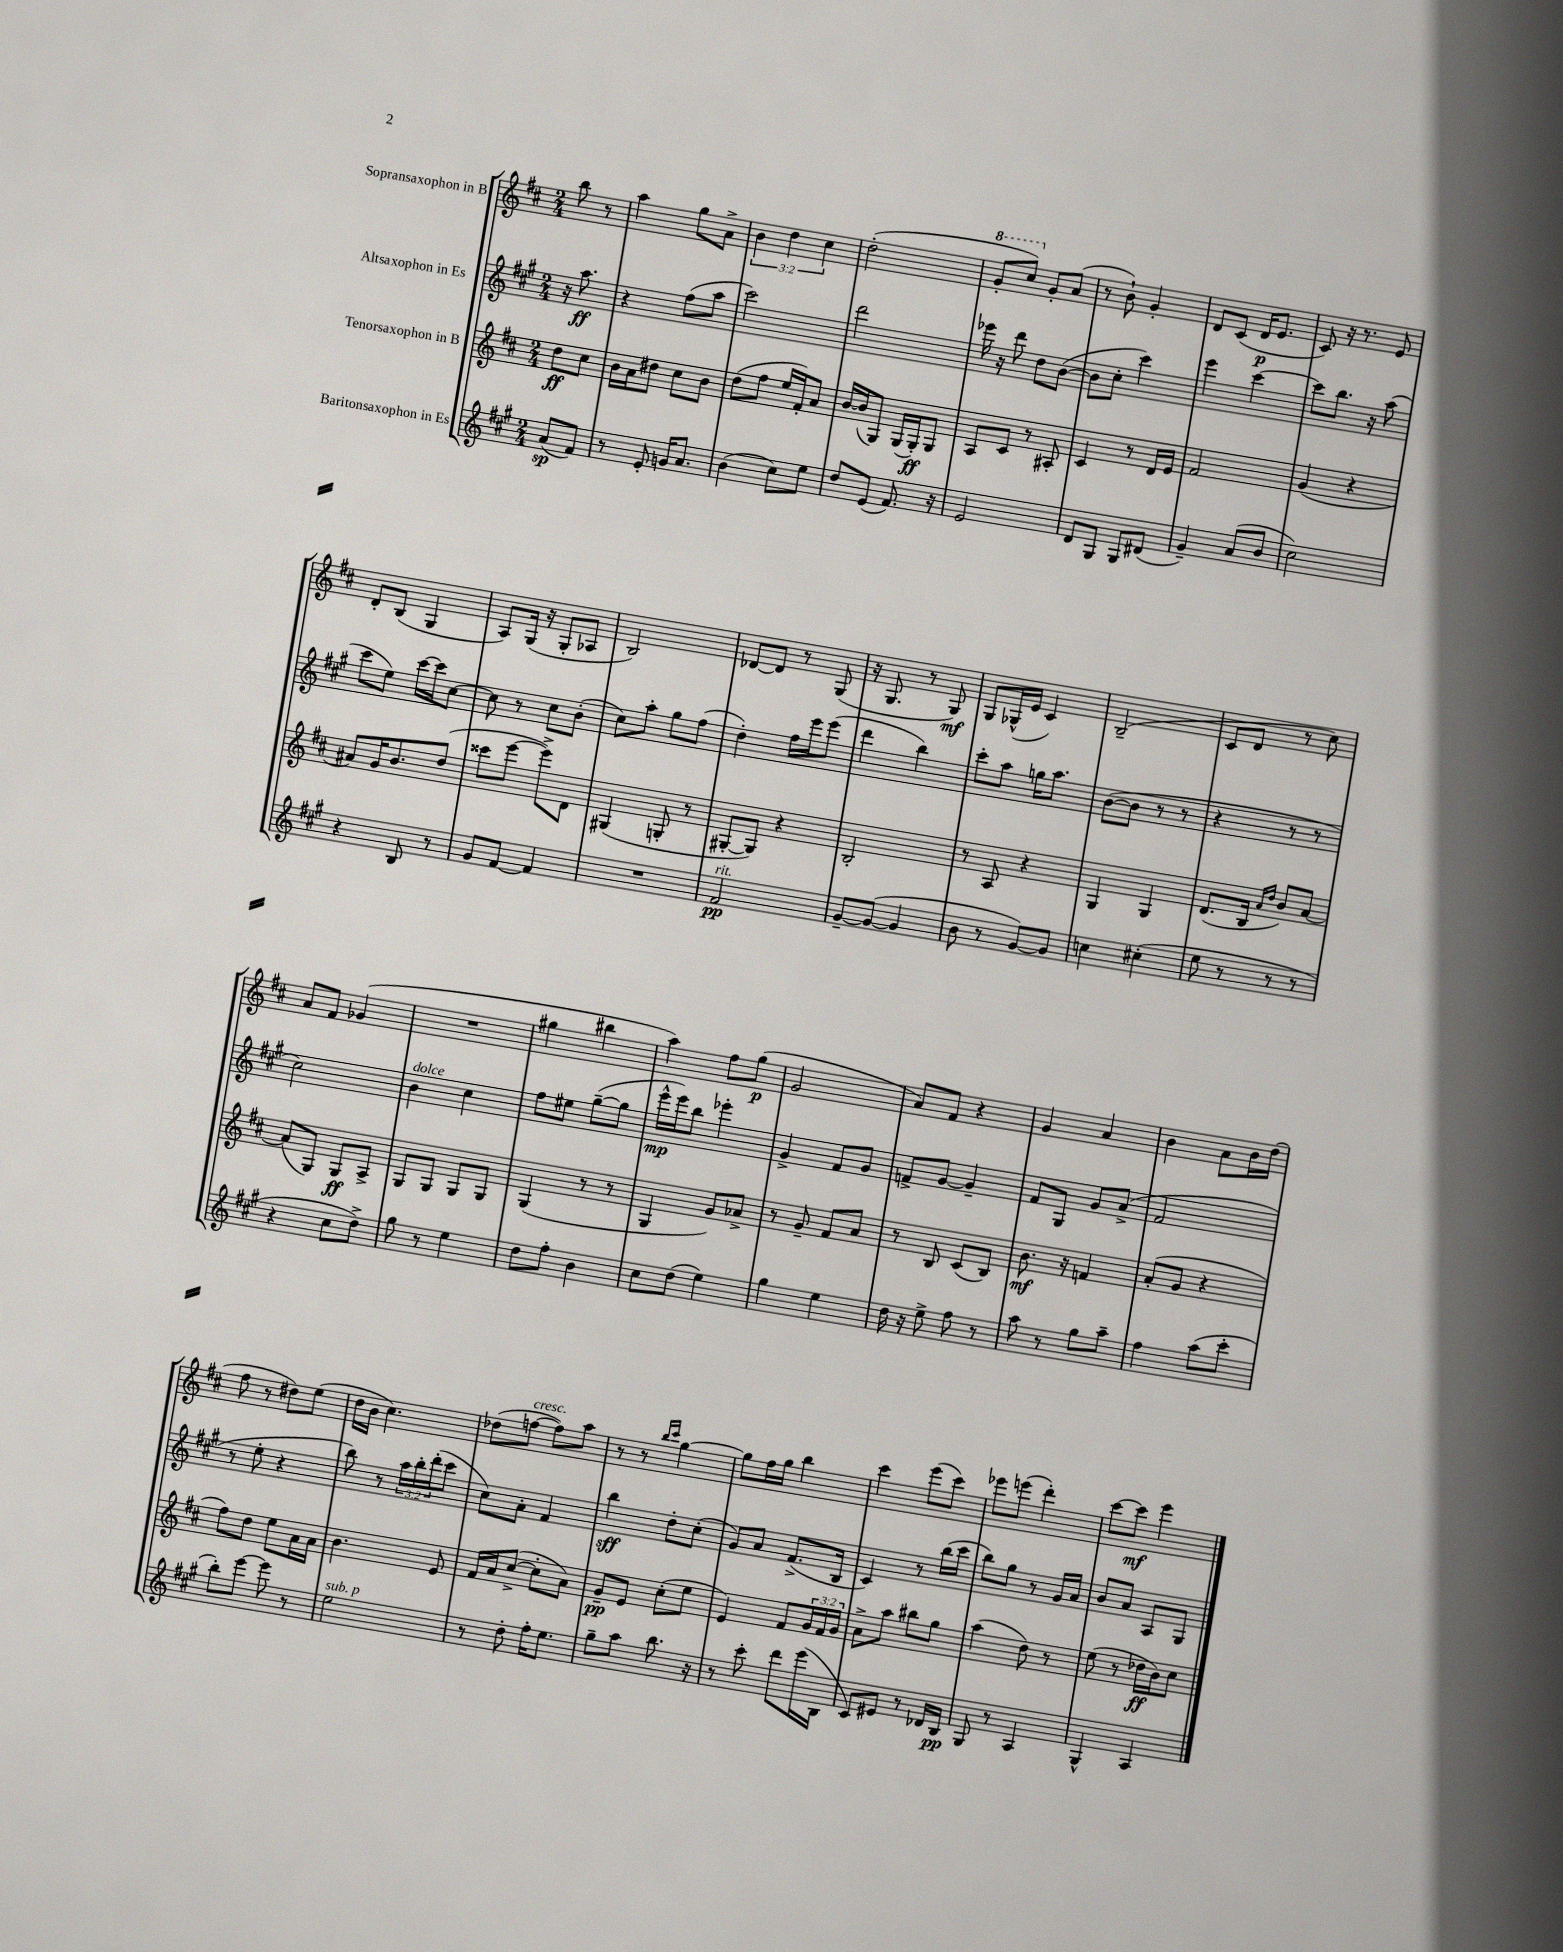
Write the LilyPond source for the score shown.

<<
\new StaffGroup <<
\new Staff = "s0" \with { instrumentName = "Sopransaxophon in B" } {
    \clef treble \key d \major \numericTimeSignature \time 2/4 \override Staff.TupletNumber.text = #tuplet-number::calc-fraction-text \partial 4
    b''8 r8 |
    a''4 g''8 a'8-> |
    \tuplet 3/2 { b'4 d''4 cis''4 } |
    d''2-.( |
    \ottava #1 g''8-. cis'''8) \ottava #0 g'8-. a'8( |
    r8 b'8-!) g'4-. |
    d'8 cis'8( d'16\p e'8. |
    cis'8) r16 r8. e'8 |
    d'8-. b8( g4 |
    a8) g16( r16 g8-. aes8 |
    b2) |
    des'8~ des'8 r8 g8( |
    r16 g8. r8 g8\mf) |
    g8 ges16-^( e'16 cis'4) |
    b2--( |
    cis'8 d'8 r8 cis''8) |
    a'8 fis'8 ges'4( |
    R2 |
    gis''4 bis''4 |
    a''4) fis''8 g''8\p( |
    g'2 |
    a'8) fis'8 r4 |
    g'4 a'4 |
    b'4 a'8 b'16 d''16( |
    fis''8 r8 dis''8) e''8( |
    d''16 b'16 cis''4.) |
    des''8( f''8~^\markup { \italic "cresc." } f''8) a''8 |
    r8 r8 \grace { b''16 cis'''16 } g''4~ |
    g''8 fis''16 g''16 b''4 |
    cis'''4 e'''8( cis'''8) |
    ees'''8 e'''8( d'''4-.) |
    cis'''8~ cis'''8\mf e'''4 \bar "|." |
}
\new Staff = "s1" \with { instrumentName = "Altsaxophon in Es" } {
    \clef treble \key a \major \numericTimeSignature \time 2/4 \override Staff.TupletNumber.text = #tuplet-number::calc-fraction-text \partial 4
    r16 a''8.\ff |
    r4 fis''8( a''8 |
    cis'''2) |
    d'''2 |
    ees'''16 r16 d'''8 d''8 b'8~( |
    b'8 cis''8-. cis'''4) |
    e'''4 cis'''4~ |
    cis'''8 b''8. r16 a''8( |
    cis'''8 e''8) cis'''16~ cis'''16 cis''8~ |
    cis''8 r8 cis''8 b'8-.( |
    cis''8) a''8-. gis''8 fis''8( |
    d''4-.) fis''16 e'''16 e'''8( |
    d'''4 b''4) |
    cis'''8-. a''8 g''16 a''8. |
    b'8~( b'8 r8 r8 |
    r4 r8 r8 |
    cis''2) |
    b'4^\markup { \italic "dolce" } cis''4 |
    fis''8 eis''8 gis''8~--( gis''8 |
    e'''16-^\mp e'''16) b''8 ees'''4-. |
    gis'4-> fis'8 gis'8 |
    f'8-> gis'8~ gis'4-- |
    fis'8 gis8 gis'8 a'8->( |
    fis'2 |
    r8 e''8-. r4 |
    b''8) r8 \tuplet 3/2 { a''16 b''16-. d'''16-.( } cis'''8 |
    cis''8) a'8-. fis'4 |
    b''4\sff d''8-. cis''8-.( |
    gis'8) a'8 fis'8.->( b16 |
    cis'4) r8 b''16( cis'''16 |
    b''8) gis''8 r8 gis'16 a'16 |
    b'8 a'8 a8 gis8 \bar "|." |
}
\new Staff = "s2" \with { instrumentName = "Tenorsaxophon in B" } {
    \clef treble \key d \major \numericTimeSignature \time 2/4 \override Staff.TupletNumber.text = #tuplet-number::calc-fraction-text \partial 4
    d''8\ff cis''8 |
    b'16 a'16 dis''8 cis''8 b'8 |
    d''8( fis''8 e''16 fis'16-.) a'8 |
    b'16~ b'16( g8) g16( g16-.\ff) g8 |
    a8 cis'8 r8 ais8-. |
    cis'4 r8 d'16 e'16 |
    fis'2 |
    g'4( r4 |
    ais'8) g'16 b'8. d''8( |
    cisis'''8 e'''8~ e'''8->) d'8 |
    gis4( g8-. r8 |
    gis8~-. gis8) r4 |
    b2-. |
    r8 a8 r4 |
    g4 g4 |
    d'8.( b16 \grace { a'16 d''16 } b'8) a'8~ |
    a'8( g8) g8\ff a8-> |
    g8 g8 g8 g8 |
    g4( r8 r8 |
    g4 g'8) aes'8-> |
    r8 g'8-- fis'8 a'8 |
    r8 b8 cis'8( b8) |
    b'8.\mf r16 f'4 |
    a'8-.( g'8 r4 |
    fis''8) d''8 e''8 a'16 a'16 |
    b'4. e'8 |
    fis'16 a'16 cis''8~->( cis''8-. a'8) |
    g'8--\pp e'8 cis''8-.( e''8 |
    e'4) fis'8 \tuplet 3/2 { g'16 fis'16 g'16 } |
    a'8-> a''8 bis''8 g''8 |
    a''4( d''8) r8 |
    e''8( r8 des''16\ff b'16) cis''8 \bar "|." |
}
\new Staff = "s3" \with { instrumentName = "Baritonsaxophon in Es" } {
    \clef treble \key a \major \numericTimeSignature \time 2/4 \partial 4
    a'8\sp( fis'8) |
    r8 e'8-. g'16 a'8. |
    b'4( cis''8) e''8 |
    d''8 e'8( fis'8.) r16 |
    e'2 |
    d'8 gis8 gis8 dis'8( |
    gis'4--) a'8( b'8 |
    cis''2) |
    r4 b8 r8 |
    gis'8 fis'8~ fis'4 |
    R2 |
    fis'2\pp^\markup { \italic "rit." } |
    gis'8~-- gis'8~( gis'4 |
    b'8 r8 gis'8~) gis'8 |
    c''4 cis''4-.( |
    e''8 r8 r8 r8 |
    r4 cis''8 d''8->) |
    gis''8 r8 e''4 |
    d''8 fis''8-. b'4 |
    cis''8 d''8( e''4) |
    gis''4 e''4 |
    d''16 r16 e''8-> fis''8 r8 |
    a''8 r8 gis''8 a''8-- |
    fis''4 a''8( cis'''8-. |
    b''8-.) e'''8~ e'''8 r8 |
    e''2^\markup { \italic "sub. p" } |
    r8 d''8-. fis''16-. e''8. |
    gis''8-- a''8 b''8. r16 |
    r8 cis'''8-. d'''8 e'''16( b16 |
    cis'8) eis'8 r8 des'16 b16\pp |
    gis8 r8 a4 |
    gis4-^ a4 \bar "|." |
}
>>
>>
\layout { \context { \Score \remove "Bar_number_engraver" } }
